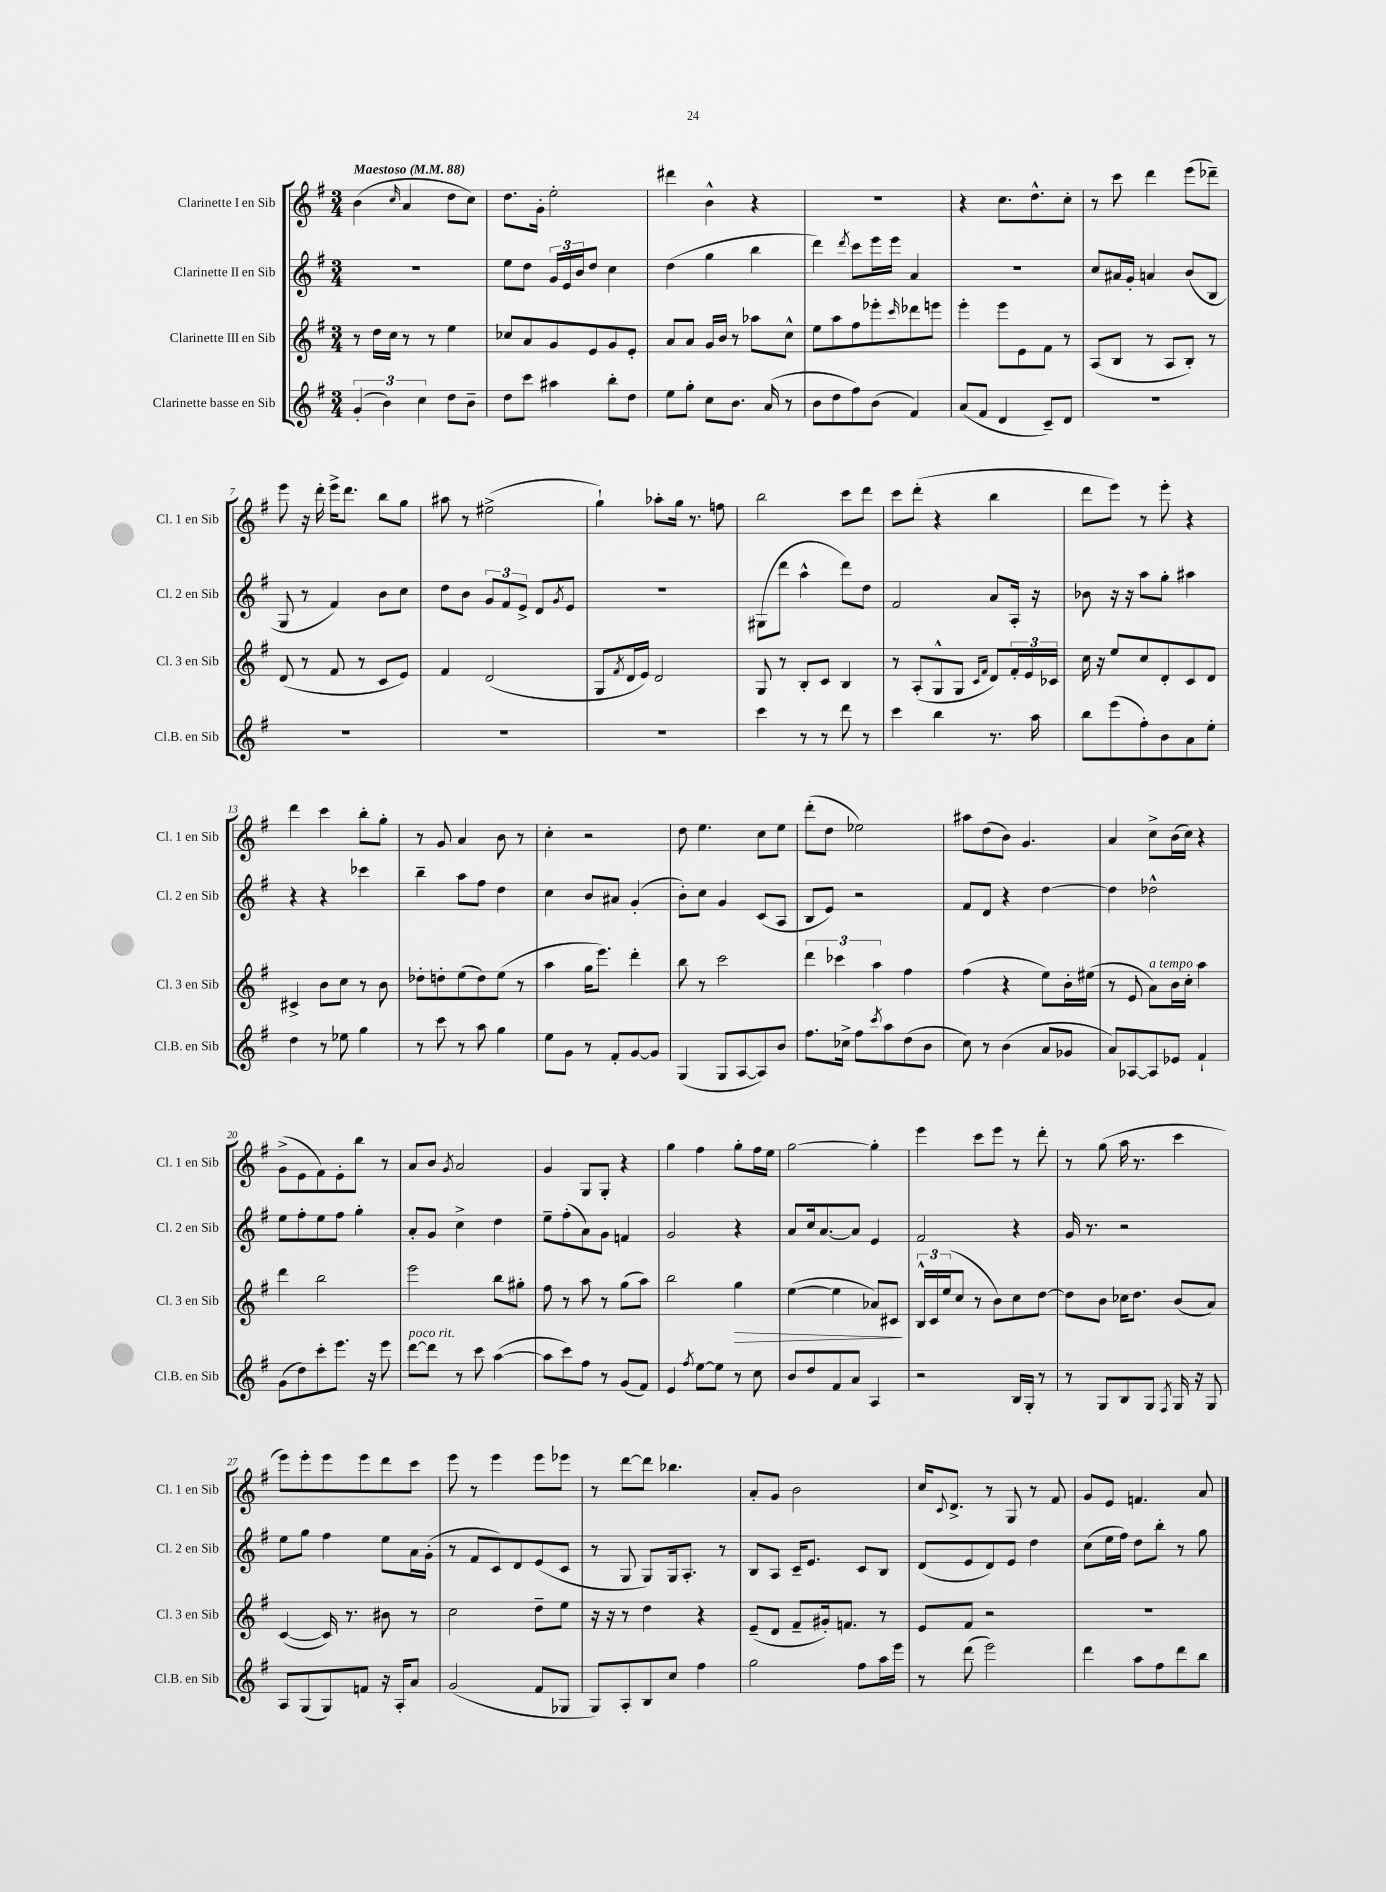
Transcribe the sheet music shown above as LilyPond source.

<<
\new StaffGroup <<
\new Staff = "s0" \with { instrumentName = "Clarinette I en Sib" shortInstrumentName = "Cl. 1 en Sib" } {
    \clef treble \key g \major \numericTimeSignature \time 3/4 \tempo "Maestoso" 4 = 88
    b'4( \grace { c''16 } a'4 d''8 c''8) |
    d''8. g'16-. e''2-. |
    dis'''4 b'4-^ r4 |
    R2. |
    r4 c''8. d''8.-^ c''8-. |
    r8 c'''8 d'''4 e'''8( des'''8--) |
    e'''8 r16 d'''16-. e'''16-> d'''8. b''8 g''8 |
    ais''8 r8 eis''2->( |
    g''4-!) aes''8-. g''16 r8. f''8 |
    b''2 c'''8 d'''8 |
    c'''8 d'''8-.( r4 b''4 |
    d'''8 e'''8) r8 e'''8-. r4 |
    d'''4 c'''4 b''8-. g''8-. |
    r8 g'8 a'4 b'8 r8 |
    c''4-. r2 |
    d''8 e''4. c''8 e''8 |
    d'''8-.( d''8 ees''2) |
    ais''8 d''8( b'8) g'4. |
    a'4 c''8-> b'16( c''16) r4 |
    g'8->( e'8 fis'8) e'8-. b''8 r8 |
    a'8 b'8 \acciaccatura { g'8 } a'2 |
    g'4 g8 g8-. r4 |
    g''4 fis''4 g''8-. fis''16 e''16 |
    g''2~ g''4-. |
    e'''4 c'''8 e'''8 r8 d'''8-. |
    r8 g''8( a''16 r8. c'''4 |
    e'''8) e'''8-. e'''8 e'''8 d'''8 c'''8 |
    e'''8 r8 e'''4 e'''8 ees'''8 |
    r8 d'''8~ d'''8 bes''4. |
    a'8-. g'8 b'2 |
    c''16 \appoggiatura { c'8 } d'8.-> r8 g8 r8 fis'8 |
    g'8 e'8 f'4. a'8 \bar "|." |
}
\new Staff = "s1" \with { instrumentName = "Clarinette II en Sib" shortInstrumentName = "Cl. 2 en Sib" } {
    \clef treble \key g \major \numericTimeSignature \time 3/4
    R2. |
    e''8 d''8 \tuplet 3/2 { g'16 e'16 b'16 } d''8 c''4 |
    d''4( g''4 b''4 |
    d'''4) \acciaccatura { d'''8 } c'''8 e'''16 e'''16 a'4 |
    R2. |
    c''8 ais'16 g'16-. a'4 b'8( b8 |
    g8 r8 fis'4) b'8 c''8 |
    d''8 b'8 \tuplet 3/2 { g'8 fis'8 e'8-> } d'8 \acciaccatura { g'8 } e'8 |
    R2. |
    gis8( d'''8 a''4-^ d'''8) d''8 |
    fis'2 a'8 a16-. r16 |
    bes'8 r16 r16 a''8 g''8-. ais''4 |
    r4 r4 ces'''4 |
    b''4-- a''8 fis''8 d''4 |
    c''4 b'8 ais'8 g'4-.( |
    b'8-.) c''8 g'4 c'8( a8 |
    b8 e'8) r2 |
    fis'8 d'8 r4 d''4~ |
    d''4 des''2-^ |
    e''8 fis''8-. e''8 fis''8 g''4-. |
    a'8-. g'8 c''4-> d''4 |
    e''8-- fis''8-.( a'8) g'8 f'4 |
    g'2 r4 |
    a'8 c''16 a'8.~ a'8 e'4 |
    fis'2 r4 |
    g'16 r8. r2 |
    e''8 g''8 fis''4 e''8 a'16 g'16-.( |
    r8 fis'8 c'8) d'8 e'8( c'8 |
    r8 g8 g8) g16 a8.-. r8 |
    b8 a8 c'16-- e'8. c'8 b8 |
    d'8( e'8 d'8) e'8 d''4 |
    c''8( e''16 fis''16) d''8 b''8-. r8 g''8 \bar "|." |
}
\new Staff = "s2" \with { instrumentName = "Clarinette III en Sib" shortInstrumentName = "Cl. 3 en Sib" } {
    \clef treble \key g \major \numericTimeSignature \time 3/4
    r8 d''16 c''16 r8 r8 e''4 |
    ces''8 a'8 g'8 e'8 g'8 e'8-. |
    a'8 a'8 g'16 b'16 r8 aes''8 c''8-^ |
    e''8 a''8 fis''8 ees'''8-. \grace { c'''16 } des'''8 e'''8 |
    e'''4-. e'''8 e'8 fis'8 r8 |
    a8( b8 r8 a8 b8-.) r8 |
    d'8( r8 fis'8 r8 c'8 e'8) |
    fis'4 d'2( |
    g8 \acciaccatura { fis'8 } d'16 e'16) d'2 |
    g8 r8 b8-. c'8 b4 |
    r8 a8-.( g8-^ g8 \grace { c'16 fis'16 } d'8) \tuplet 3/2 { fis'16-. e'16 ces'16 } |
    c''16 r16 e''8 c''8 d'8-. c'8 d'8 |
    cis'4-> b'8 c''8 r8 b'8 |
    des''8-. d''8-. e''8( d''8) e''8( r8 |
    a''4 g''16 e'''8.) d'''4-. |
    b''8 r8 c'''2 |
    \tuplet 3/2 { d'''4 ces'''4 a''4 } fis''4 |
    fis''4( r4 e''8) b'16-. eis''16( |
    r8 e'8 a'8^\markup { \italic "a tempo" }) b'16 c''16-. a''4 |
    d'''4 b''2 |
    e'''2 b''8 gis''8-. |
    fis''8 r8 a''8 r8 g''8( a''8) |
    b''2 g''4\> |
    e''4~( e''4 aes'8) cis'8\! |
    \tuplet 3/2 { b16-^ c'16 e''16( } c''8 r8 b'8) c''8 d''8~ |
    d''8 b'8 ces''16 d''8. b'8( a'8) |
    c'4~( c'16) r8. bis'8 r8 |
    c''2 d''8-- e''8 |
    r16 r16 r8 d''4 r4 |
    e'8--( d'8 fis'8-- gis'16-.) f'8. r8 |
    e'8 fis'8 r2 |
    R2. \bar "|." |
}
\new Staff = "s3" \with { instrumentName = "Clarinette basse en Sib" shortInstrumentName = "Cl.B. en Sib" } {
    \clef treble \key g \major \numericTimeSignature \time 3/4
    \tuplet 3/2 { g'4-.( b'4) c''4 } d''8 b'8-- |
    d''8 c'''8 ais''4 b''8-. d''8 |
    e''8 g''8-. c''8 b'8. a'16( r8 |
    b'8 d''8 fis''8) b'8( fis'4) |
    a'8( fis'8 d'4 c'8--) d'8 |
    R2. |
    R2. |
    R2. |
    R2. |
    c'''4 r8 r8 d'''8 r8 |
    c'''4 b''4 r8. a''16 |
    b''8 e'''8( fis''8-.) b'8 a'8 e''8-. |
    d''4 r8 ees''8 g''4 |
    r8 c'''8 r8 a''8 g''4 |
    e''8 g'8 r8 fis'8-. g'8~ g'8 |
    g4( g8 a8~ a8) b'8 |
    fis''8. ces''16-> fis''8 \acciaccatura { c'''8 } a''8 d''8( b'8 |
    c''8) r8 b'4( a'8 ges'8 |
    a'8) aes8~ aes8 ees'8 fis'4-! |
    g'8( d''8) c'''8-. e'''8. r16 e'''8 |
    d'''8~^\markup { \italic "poco rit." } d'''8 r8 c'''8 a''4~( |
    a''8 c'''8) fis''8 r8 g'8( fis'8) |
    e'4 \acciaccatura { fis''8 } e''8~ e''8 r8 c''8 |
    b'8 d''8 fis'8 a'8 a4 |
    r2 b16 g16-. r8 |
    r8 g8 b8 g8 \acciaccatura { fis8 } g16 r16 g8 |
    a8 g8( g8) f'8 r16 a16-. a'8 |
    g'2( fis'8 ges8 |
    g8) a8-. b8 c''8 fis''4 |
    g''2 fis''8 a''16 e'''16 |
    r8 d'''8( e'''2) |
    d'''4 a''8 fis''8 d'''8 b''8 \bar "|." |
}
>>
>>
